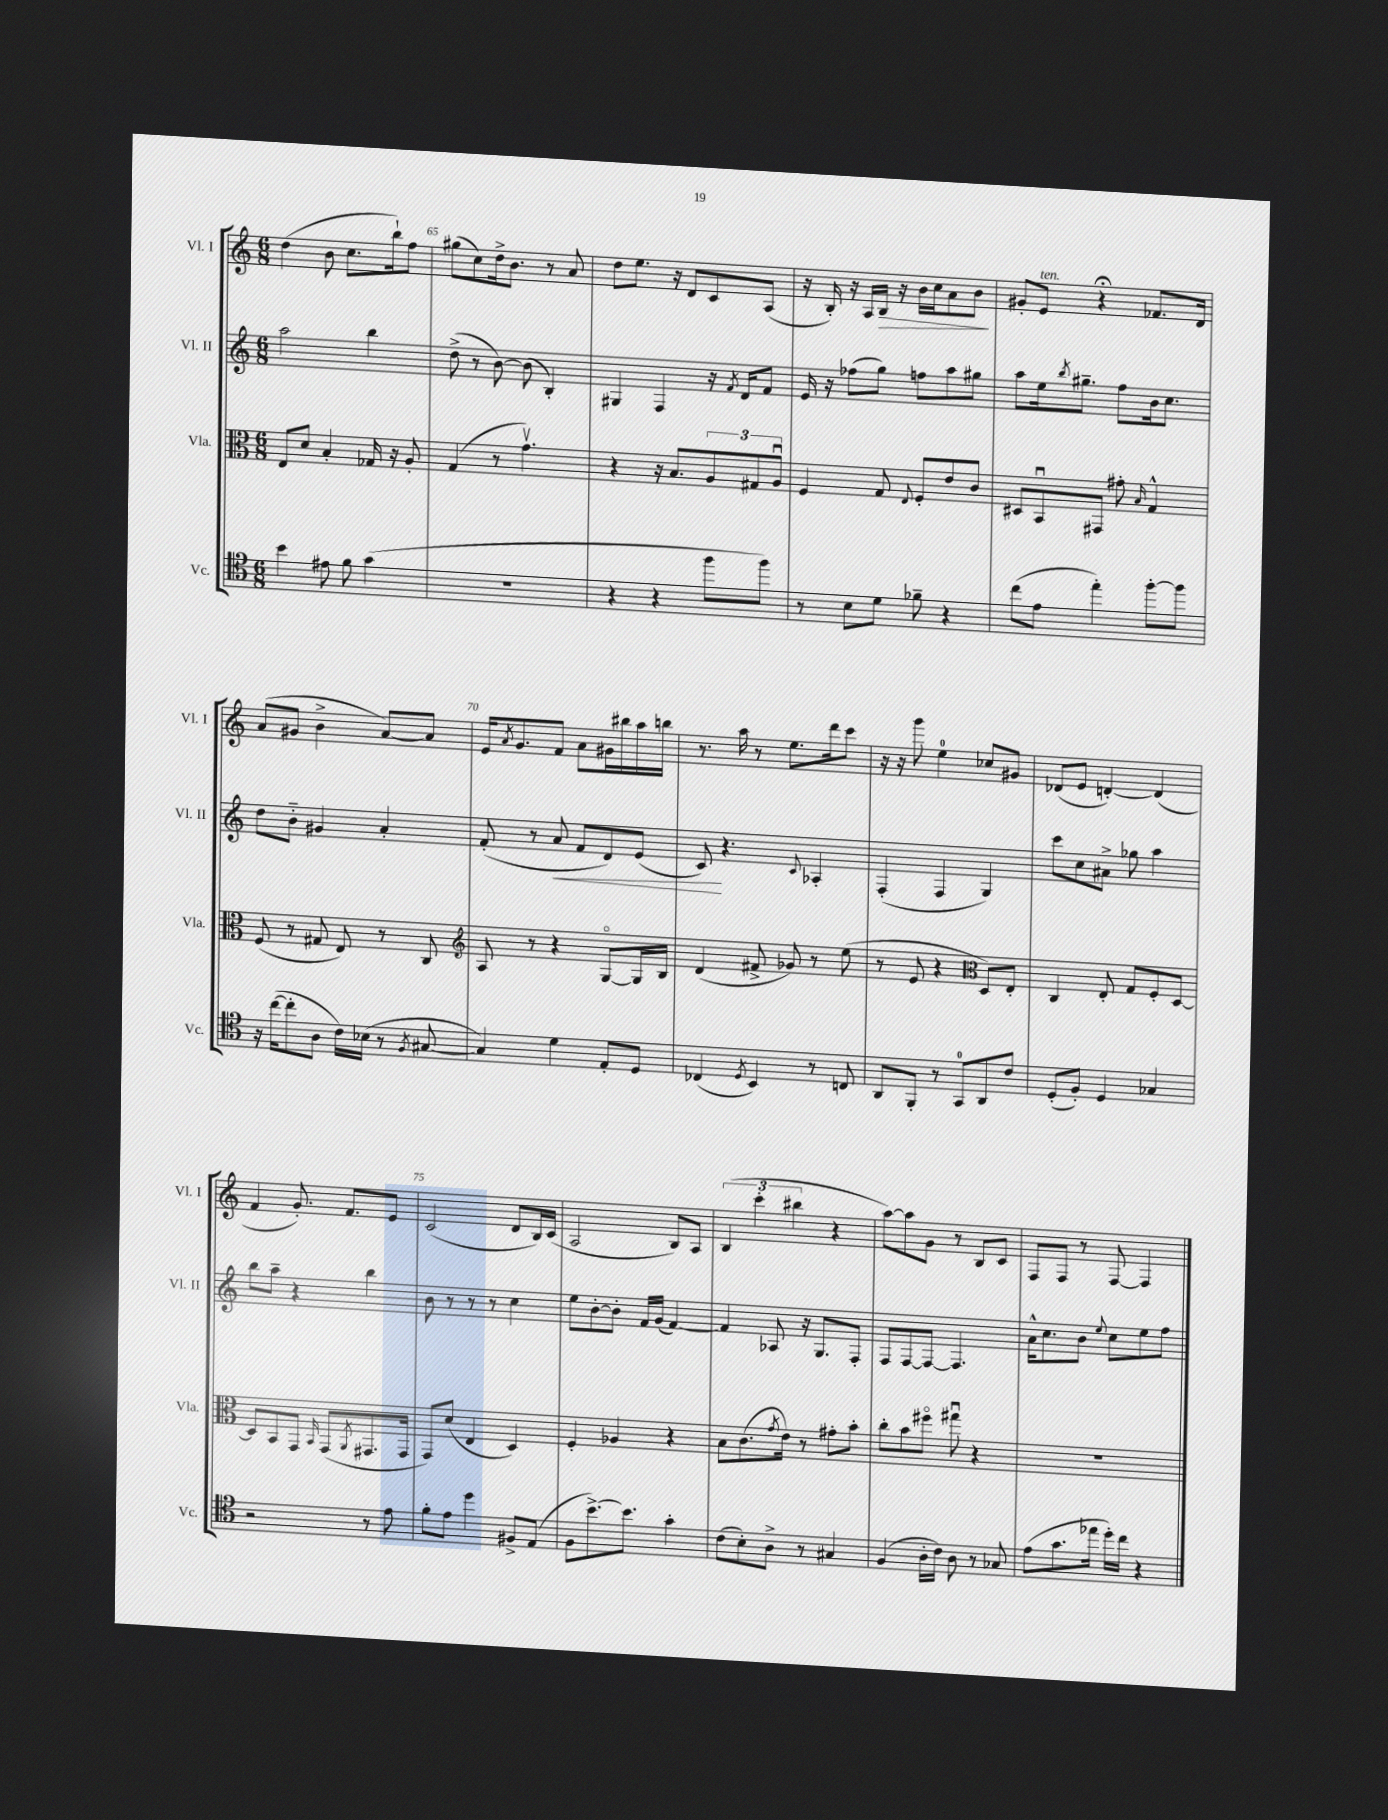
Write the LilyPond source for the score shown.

<<
\new StaffGroup <<
\new Staff = "s0" \with { instrumentName = "Vl. I" shortInstrumentName = "Vl. I" } {
    \clef treble \key c \major \numericTimeSignature \time 6/8
    d''4( b'8 c''8. b''16-!) f''8 |
    gis''8( c''8) d''16-> b'8. r8 a'8 |
    d''8 e''8. r16 d'8 c'8 a8( |
    r16 b16-.) r16 a16 b16\> r16 b'16 c''16 a'8 b'8\! |
    gis'8-. e'8^\markup { \italic "ten." } r4\fermata fes'8. d'16 |
    a'8( gis'8 b'4-> a'8~) a'8 |
    e'16 \acciaccatura { a'8 } g'8. f'8 a'8 gis'16 bis''16 a''16 b''16 |
    r8. a''16 r8 e''8. d'''16 c'''8 |
    r16 r16 g'''8 e''4-0 ces''8 gis'8 |
    des'8( e'8 d'4~-.) d'4( |
    f'4 g'8.-.) f'8. e'8 |
    c'2( d'8 b16) c'16( |
    a2 b8) a8 |
    \tuplet 3/2 { b4( c'''4-. bis''4 } r4 |
    a''8~) a''8 g'8 r8 b8 c'8 |
    f8 f8 r8 f8~ f4 \bar "|." |
}
\new Staff = "s1" \with { instrumentName = "Vl. II" shortInstrumentName = "Vl. II" } {
    \clef treble \key c \major \numericTimeSignature \time 6/8
    a''2 b''4 |
    d''8->( r8 b'8~) b'8( b4-.) |
    gis4 f4 r16 \acciaccatura { f'8 } d'16 f'8 |
    e'16 r16 fes''8( g''8) f''8 a''8 gis''8 |
    a''8 e''16 \acciaccatura { b''8 } gis''8.-- f''8 b'16 c''8. |
    d''8 b'8-_ gis'4 a'4-. |
    f'8-.( r8 a'8\< f'8 d'8) e'8( |
    c'8\!) r4. \appoggiatura { c'8 } aes4-. |
    f4-.( f4 g4) |
    c'''8 c''8 ais'8-> ges''8 a''4 |
    b''8 a''8-- r4 b''4 |
    b'8 r8 r8 r8 c''4 |
    e''8 b'8~-. b'8-. f'16 g'16( f'4~) |
    f'4 aes8 r16 g8. f8-. |
    f8 f8~ f8~ f4. |
    a'16-^ c''8. b'8 \appoggiatura { e''8 } c''8 e''8 f''8 \bar "|." |
}
\new Staff = "s2" \with { instrumentName = "Vla." shortInstrumentName = "Vla." } {
    \clef alto \key c \major \numericTimeSignature \time 6/8
    e8 d'8 b4-. ges16 r16 a8-. |
    g4( r8 g'4.\upbow) |
    r4 r16 b8. \tuplet 3/2 { a8 gis8 a8\downbow } |
    f4 g8 \appoggiatura { e8 } f8-. e'8 c'8 |
    dis8 b,8\downbow gis,8 gis'8-. \grace { b16 } g4-^ |
    f8( r8 gis8 e8) r8 c8 |
    \clef treble a8 r8 r4 g8~\flageolet g16 b16 |
    d'4( fis'8-> ges'8) r8 e''8( |
    r8 e'8 r4 \clef alto d8) e8-. |
    c4 e8-. g8 f8-. d8~ |
    d8 b,8 g,8 \grace { b,16 } g,8( \acciaccatura { a,8 } gis,8. gis,16 |
    g,8) d'8( e4 d4) |
    f4-. aes4 r4 |
    b8 c'8.( \acciaccatura { g'8 } e'16) r8 gis'8-. b'8-. |
    c''8-. b'8 fis''8\flageolet gis''8\downbow r4 |
    R2. \bar "|." |
}
\new Staff = "s3" \with { instrumentName = "Vc." shortInstrumentName = "Vc." } {
    \clef tenor \key c \major \numericTimeSignature \time 6/8
    b'4 eis'8 f'8 g'4( |
    R2. |
    r4 r4 f''8 f''8) |
    r8 b8 d'8 fes'8-- r4 |
    c''8( e'8 e''4-.) f''8~-. f''8 |
    r16 c''16~( c''8-. a8 c'16) bes16( r8 \acciaccatura { f8 } gis8~ |
    gis4) d'4 e8-. d8 |
    ces4( \acciaccatura { d8 } b,4) r8 c8 |
    a,8 f,8-. r8 g,8-0 a,8 c'8 |
    d8-.( f8-.) d4 ges4 |
    r2 r8 e'8 |
    f'8-. e'8 d''4 fis8-> e8( |
    f8 b'8.~->) b'8. g'4-. |
    c'8( b8-.) a8-> r8 gis4 |
    f4( a16-. c'16) a8 r8 ges8 |
    e'8( g'8. ees''16 d''16-.) c''16 r4 \bar "|." |
}
>>
>>
\layout { \context { \Score currentBarNumber = #64 \override BarNumber.break-visibility = ##(#f #t #t) barNumberVisibility = #(every-nth-bar-number-visible 5) } }
